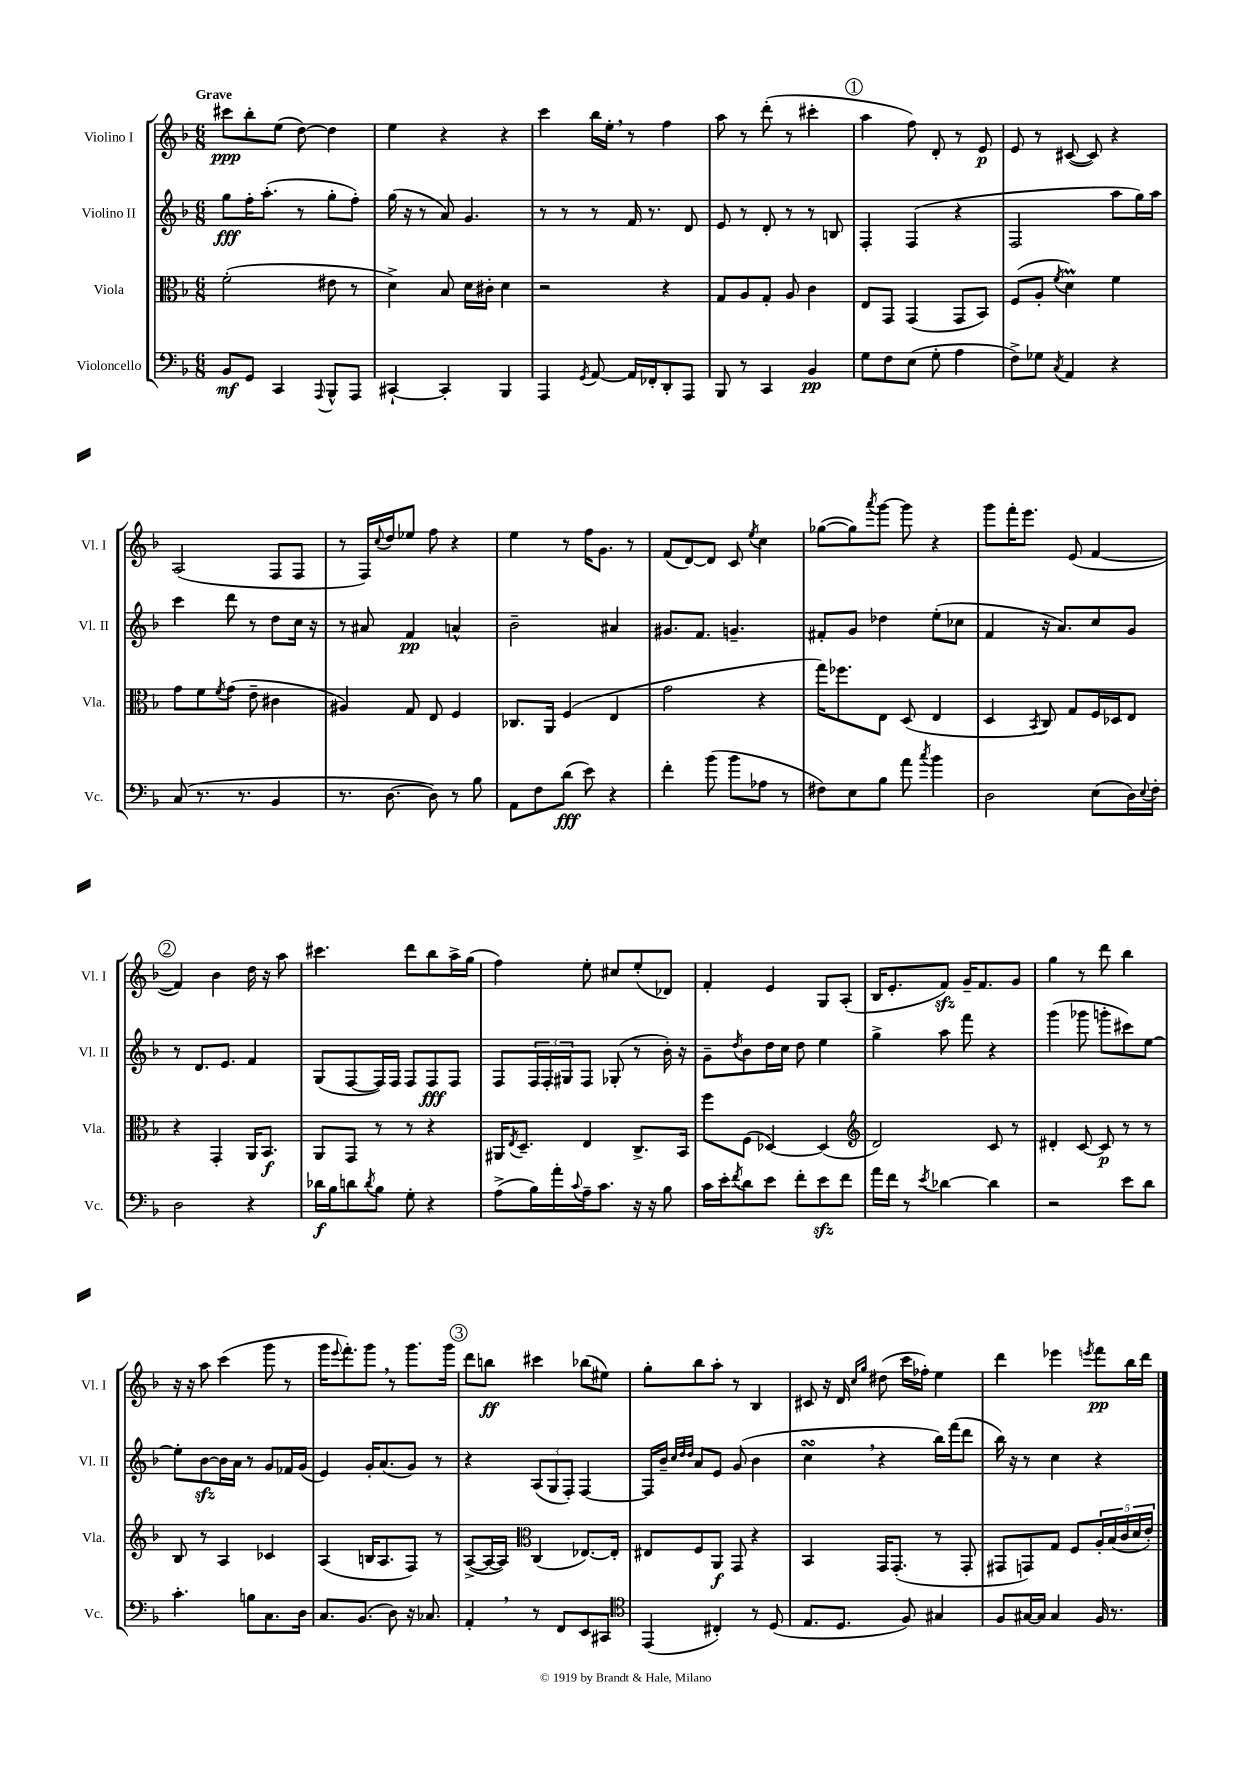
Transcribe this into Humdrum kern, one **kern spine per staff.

**kern	**kern	**kern	**kern
*staff4	*staff3	*staff2	*staff1
*clefF4	*clefC3	*clefG2	*clefG2
*k[b-]	*k[b-]	*k[b-]	*k[b-]
*M6/8	*M6/8	*M6/8	*M6/8
8BB-	(2f'	8gg	8ccc#
8GG	.	16ff'	8bb-'
.	.	(8.aa'	.
4CC	.	.	(8ee
.	.	8r	[8dd)
8qqAAA	.	.	.
8BBB-^^	8e#	8gg'	4dd]
8AAA	8r	8ff')	.
=	=	=	=
[4CC#`	4d^)	(16gg	4ee
.	.	16r	.
.	.	8r	.
4CC#']	8B-	8a)	4r
.	16d	4.g	.
.	16c#'	.	.
4BBB-	4d	.	4r
=	=	=	=
4AAA	2r	8r	4ccc
.	.	8r	.
8qGG	.	.	.
[8AA	.	8r	16bb-
.	.	.	16ee'
16AA]	.	16f	8r
16FF-'	.	8.r	.
8DD'	4r	.	4ff
8AAA	.	8d	.
=	=	=	=
8BBB-	8G	8e	8aa
8r	8A	8r	8r
4CC	8G'	8d'	(8ddd'
.	8A	8r	8r
4BB-	4c	8r	4ccc#'
.	.	8B	.
=	=	=	=
8G	8E	4F'	4aa
8F	8GG	.	.
(8E	(4GG	(4F	8ff)
8G'	.	.	8d'
4A	8GG	4r	8r
.	8BB-)	.	8e
=	=	=	=
8F^)	(8F	2F	8e
8G-	8A'	.	8r
8qC	8qf	.	.
4AA	4d)	.	([8c#
.	.	.	8c#])
4r	4f	8aa	4r
.	.	16gg)	.
.	.	16aa	.
=	=	=	=
(8C	8g	4ccc	(2A
8.r	8f	.	.
.	8qf	.	.
.	(8g	8ddd	.
8.r	.	.	.
.	8e~	8r	.
4BB-	4c#	8dd	8F
.	.	16cc	8F
.	.	16r	.
=	=	=	=
8.r	4A#)	8r	8r
.	.	8a#	16F)
.	.	.	8qqcc
[8.D	.	.	16dd
.	8G	4f	8ee-
8D])	8E	.	8ff
8r	4F	4a^^	4r
8B-	.	.	.
=	=	=	=
8AA	8.C-	2b-~	4ee
8F	.	.	.
.	16AA	.	.
(8d	(4F	.	8r
8e)	.	.	16ff
.	.	.	8.g
4r	4E	4a#	.
.	.	.	8r
=	=	=	=
4f'	2g	8.g#	(8f
.	.	.	[8d)
.	.	8.f	.
(8b-	.	.	8d]
8b-	.	4.g~	8c
.	.	.	8qee
8A-	4r	.	4cc
8r	.	.	.
=	=	=	=
8F#)	16gg)	8f#'	([8gg-
.	8.ff-	.	.
8E	.	8g	8gg-])
.	.	.	8qaaa
8B-	8E	4dd-	[8ggg
8a	(8D	.	8ggg]
8qcc	.	.	.
4b-	4E	(8ee'	4r
.	.	8cc-	.
=	=	=	=
2D	4D	4f	8ggg
.	.	.	16fff'
.	.	.	8.eee
.	8qBB-	.	.
.	8C)	16r	.
.	.	8.a)	.
.	8G	.	(8e
(8E	16F	8cc	[4f
.	16D-	.	.
16D)	8E	8g	.
8qqE	.	.	.
16F'	.	.	.
=	=	=	=
2D	4r	8r	4f])
.	.	8.d	.
.	4GG'	.	4b-
.	.	8.e	.
4r	16AA	4f	16dd
.	8.BB-	.	16r
.	.	.	8aa
=	=	=	=
16d-	8AA	(8G	4.ccc#
16B-	.	.	.
8d	8GG	[8F	.
8qd	.	.	.
8B-	8r	16F])	.
.	.	16F	.
8G'	8r	8F	8ddd
4r	4r	8F	8bb-
.	.	8F	16aa^
.	.	.	(16gg
=	=	=	=
(8A^	16AA#	8F	4ff)
.	8qE	.	.
.	8.D~	.	.
16B-)	.	24F	.
.	.	24F'	.
16a'	.	.	.
.	.	24G#	.
8qqc	.	.	.
16A~	4E	8F	8ee'
8.c	.	.	.
.	.	(8G-'	8cc#
16r	8.C^	8r	(8ee'
16r	.	.	.
8B-	.	16b-')	8d-)
.	16BB-	16r	.
=	=	=	=
16c	8ff	8g~	4f'
16e'	.	.	.
8qf	.	8qdd	.
8d	(8F	8b-	.
8e	[4D-)	16dd	4e
.	.	16cc	.
8f'	.	8dd	.
8e	(4D-]	4ee	8G
8f	.	.	(8A'
=	=	=	=
*	*clefG2	*	*
16a	2d)	4gg^	16B-
16f	.	.	8.e'
8r	.	.	.
8qe	.	.	.
[4d-	.	8aa	8f)
.	.	8fff	16g~
.	.	.	8.f
4d-]	8c	4r	.
.	8r	.	8g
=	=	=	=
2r	4d#'	(4ggg	4gg
.	[8c	8ggg-	8r
.	8c]	8ggg'	8ddd
8e	8r	8ccc#)	4bb-
8d	8r	[8ee	.
=	=	=	=
4.c'	8B-	8ee']	16r
.	.	.	16r
.	8r	[8b-	8aa
.	4A	16b-]	(4ccc
.	.	16a	.
8B	.	8r	.
8.C	4c-	8g	8ggg
.	.	16f-	8r
16D	.	(16g	.
=	=	=	=
8.C	(4A	4e)	16ggg
.	.	.	8qqeee
.	.	.	8.fff')
(8.BB-	.	.	.
.	16B	16g'	8ggg
.	8.A	(8.a	.
8D)	.	.	8r
16r	8F)	8g)	8.ggg
8.C-	.	.	.
.	8r	8r	.
.	.	.	16ggg
=	=	=	=
4AA'	([8A^	4r	8ddd
.	16A_	.	8bb
.	16A])	.	.
*	*clefC3	*	*
8r	(4C	(12A	4ccc#
.	.	12G	.
8FF	.	.	.
.	.	12F')	.
8EE	[8.E-)	[4F	(8bb-
8CC#	.	.	8ee#)
.	16E-']	.	.
=	=	=	=
*clefC4	*	*	*
(4EE	8E#	16F]	8gg'
.	.	16b-~	.
.	.	32qqcc	.
.	.	32qqdd	.
.	.	32qqdd	.
.	8F	8a	8bb-
4C#')	8AA	8e	8aa'
.	8GG	(8g	8r
8r	4r	4b-	4B-
(8D	.	.	.
=	=	=	=
8.E	4BB-	4cc	8c#
.	.	.	16r
8.D	.	.	16d
.	.	.	16qqcc
.	.	.	16qqgg
.	16GG	4r	(8dd#
.	(8.GG'	.	.
8F)	.	.	16ccc
.	.	.	16ff-')
4G#	8r	16bb-)	4ee
.	.	(16fff	.
.	8GG'	8ddd	.
=	=	=	=
8F	8GG#	16bb-)	4ddd
.	.	16r	.
[16G#	8GG)	8r	.
16G#]	.	.	.
4G#	8G	4cc	4eee-
.	8F	.	.
.	.	.	8qeee
16F	20A'	4r	8fff
.	(20B-	.	.
8.r	.	.	.
.	20c	.	.
.	.	.	16bb-
.	20d	.	.
.	.	.	16ddd
.	20e')	.	.
==	==	==	==
*-	*-	*-	*-
